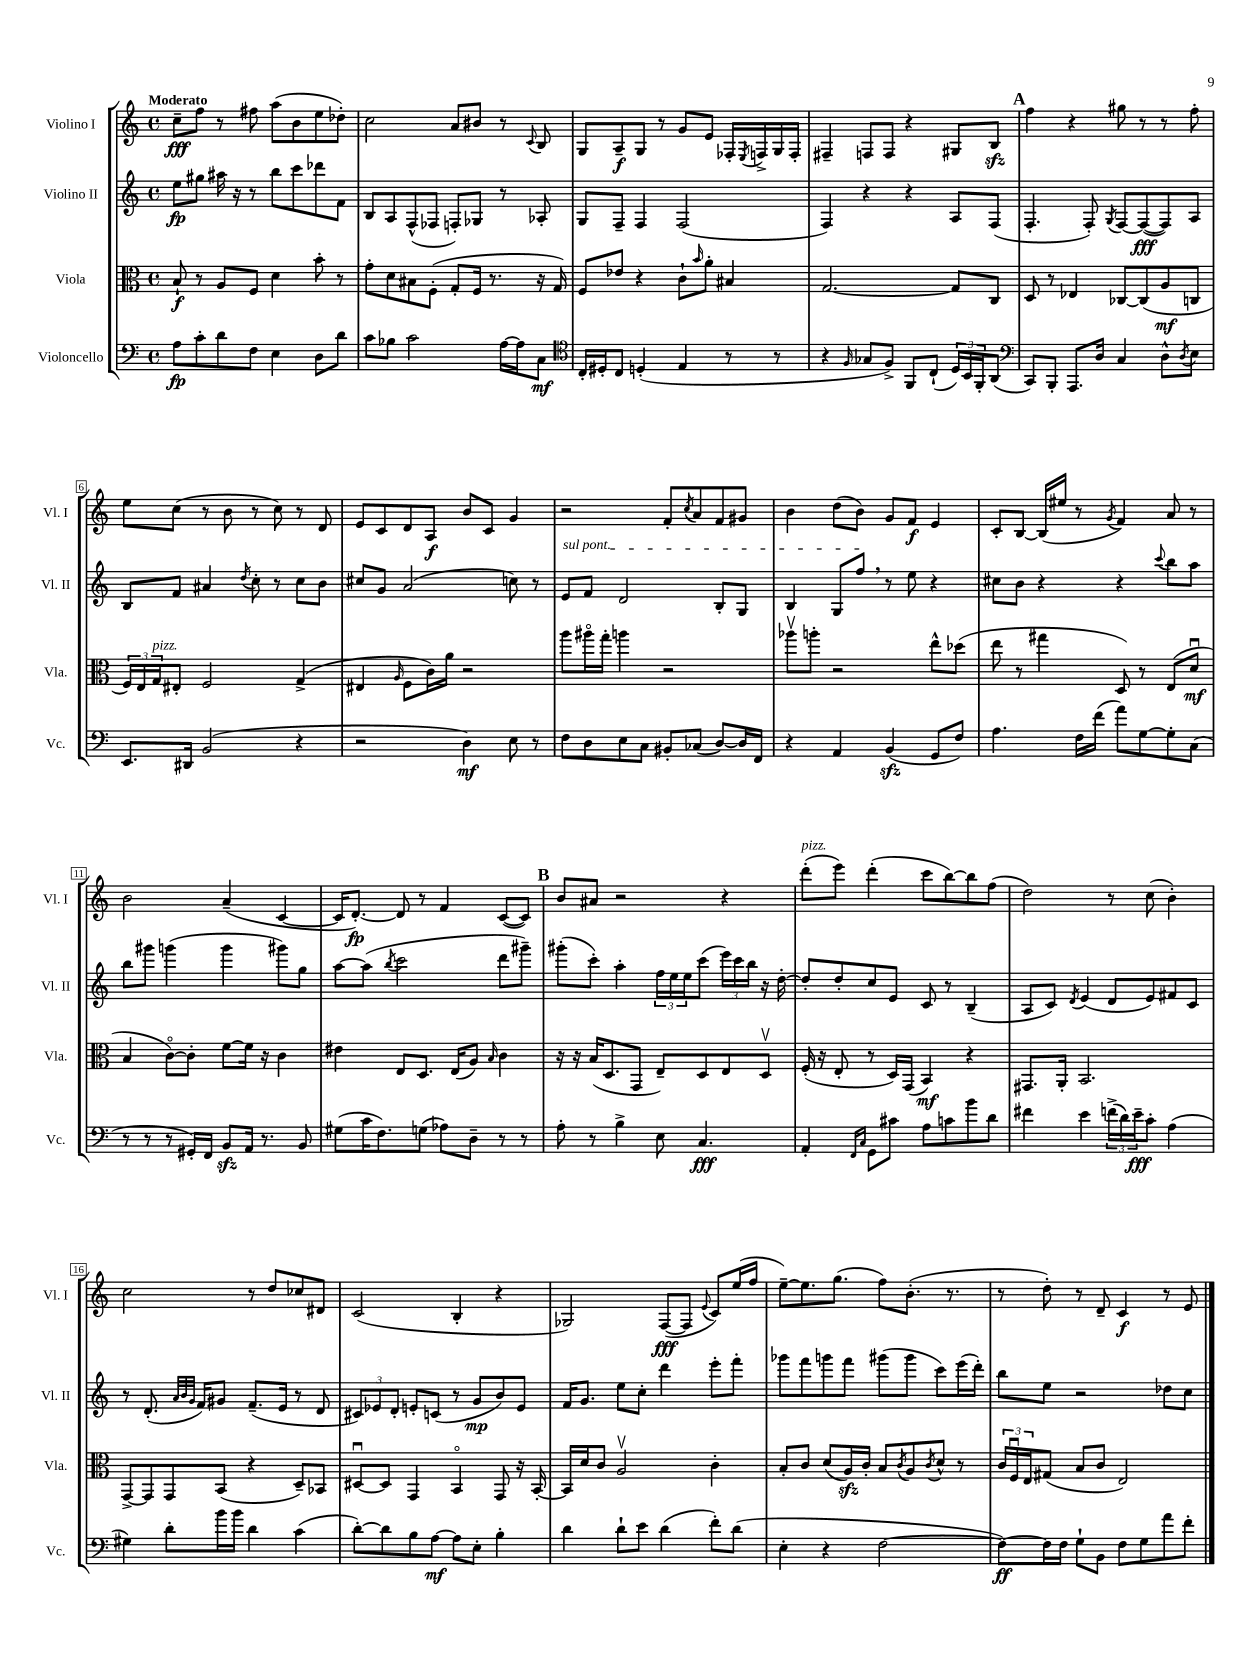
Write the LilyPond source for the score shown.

<<
\new StaffGroup <<
\new Staff = "s0" \with { instrumentName = "Violino I" shortInstrumentName = "Vl. I" } {
    \clef treble \key c \major \defaultTimeSignature \time 4/4 \tempo "Moderato"
    c''8--\fff f''8 r8 fis''8 a''8( b'8 e''8 des''8-.) |
    c''2 a'8 bis'8 r8 \appoggiatura { c'8 } b8 |
    g8 a8--\f g8 r8 g'8 e'8 fes16-. \acciaccatura { e8 } f16-> g16 f16-. |
    fis4-- f8 f8 r4 gis8 b8\sfz |
    \mark \markup { \bold "A" } f''4 r4 gis''8 r8 r8 f''8-. |
    e''8 c''8( r8 b'8 r8 c''8) r8 d'8 |
    e'8 c'8 d'8 a8\f b'8 c'8 g'4 |
    r2 f'8-. \acciaccatura { c''8 } a'8 f'8 gis'8 |
    b'4 d''8( b'8) g'8 f'8\f e'4 |
    c'8-. b8~ b16( eis''16 r8 \acciaccatura { g'8 } f'4) a'8 r8 |
    b'2 a'4--( c'4~ |
    c'16 d'8.~-.\fp) d'8 r8 f'4 c'8~( c'8) |
    \mark \markup { \bold "B" } b'8 ais'8 r2 r4 |
    d'''8-.^\markup { \italic "pizz." }( e'''8) d'''4-.( c'''8 b''8~) b''8 f''8( |
    d''2) r8 c''8( b'4-.) |
    c''2 r8 d''8 ces''8 dis'8 |
    c'2( b4-. r4 |
    ges2) f8~\fff( f8 \appoggiatura { e'8 } c'8) e''16( f''16 |
    e''8~--) e''8. g''8.( f''8) b'8.-.( r8. |
    r8 d''8-.) r8 d'8-- c'4\f r8 e'8 \bar "|." |
}
\new Staff = "s1" \with { instrumentName = "Violino II" shortInstrumentName = "Vl. II" } {
    \clef treble \key c \major \defaultTimeSignature \time 4/4
    e''8\fp gis''8 ais''16 r16 r8 b''8 c'''8 des'''8 f'8 |
    b8 a8 f8-^( fes8 f8-.) ges8 r8 aes8-. |
    g8 f8-- f4 f2( |
    f4) r4 r4 a8 f8( |
    \mark \markup { \bold "A" } f4.-. f8-.) \acciaccatura { g8 } f8~ f8~\fff( f8) a8 |
    b8 f'8 ais'4 \acciaccatura { d''8 } c''8-. r8 c''8 b'8 |
    cis''8 g'8 a'2( c''8) r8 |
    \once \override TextSpanner.bound-details.left.text = \markup { \italic "sul pont." } e'8\startTextSpan f'8 d'2 b8-. g8 |
    b4 g8 f''8\stopTextSpan \breathe r8 e''8 r4 |
    cis''8 b'8 r4 r4 \appoggiatura { c'''8 } b''8 a''8 |
    b''8 gis'''8 g'''4( g'''4 gis'''8) g''8 |
    a''8~ a''8( \acciaccatura { b''8 } c'''2 d'''8 gis'''8--) |
    \mark \markup { \bold "B" } gis'''8-.( c'''8-.) a''4-. \tuplet 3/2 { f''16 e''16 e''16 } c'''8( \tuplet 3/2 { e'''16) c'''16 b''16 } r16 d''16~-. |
    d''8-. d''8-. c''8 e'8 c'8 r8 b4--( |
    a8 c'8) \acciaccatura { d'8 } e'4( d'8 e'8) fis'8 c'8 |
    r8 d'8.-.( \grace { a'32 b'32 g'32 } f'16) gis'8 f'8.--( e'16 r8 d'8 |
    \tuplet 3/2 { cis'8) ees'8 d'8-. } e'8-. c'8( r8 g'8\mp b'8) e'8 |
    f'16 g'8. e''8 c''8-. d'''4 e'''8-. f'''8-. |
    ges'''8 f'''8 g'''8 f'''8 gis'''8( gis'''8 c'''8) e'''16( d'''16-.) |
    b''8 e''8 r2 des''8 c''8 \bar "|." |
}
\new Staff = "s2" \with { instrumentName = "Viola" shortInstrumentName = "Vla." } {
    \clef alto \key c \major \defaultTimeSignature \time 4/4
    b8-!\f r8 a8 f8 d'4 b'8-. r8 |
    g'8-. d'8 bis8 f8-.( g8-. f16 r8. r16 g16) |
    f8 ees'8 r4 c'8-! \grace { b'16 } a'8-. bis4 |
    g2.~ g8 c8 |
    \mark \markup { \bold "A" } d8 r8 ees4 ces8~ ces8( a8\mf c8 |
    \tuplet 3/2 { f16) e16 g16^\markup { \italic "pizz." } } eis8-. f2 g4->( |
    eis4 \grace { a16 } f8 c'16) a'16 r2 |
    a''8 ais''16\flageolet g''16-. a''4 r2 |
    aes''8\upbow a''8-. r2 e''8-^ des''8( |
    e''8 r8 gis''4 d8) r8 e8( d'8\downbow\mf |
    b4 c'8~\flageolet) c'8-. f'8~ f'16 r16 c'4 |
    eis'4 e8 d8. e16( a8) \grace { b16 } c'4 |
    \mark \markup { \bold "B" } r16 r16 b16( d8. g,8 e8--) d8 e8 d8\upbow |
    f16-.( r16 e8-. r8 d16) g,16( b,4\mf) r4 |
    gis,8. a,16-. b,2. |
    g,8~-> g,8 g,8 b,8( r4 d8--) bes,8 |
    dis8~\downbow dis8 g,4 b,4\flageolet g,8 r16 b,16~-. |
    b,16 d'16 c'8 a2\upbow c'4-. |
    b8-. c'8 d'8( a16\sfz) c'16-. b8 \acciaccatura { c'8 } a8 \acciaccatura { c'8 } d'8-^ r8 |
    \tuplet 3/2 { c'16 f16\downbow e16 } gis8( b8 c'8 e2) \bar "|." |
}
\new Staff = "s3" \with { instrumentName = "Violoncello" shortInstrumentName = "Vc." } {
    \clef bass \key c \major \defaultTimeSignature \time 4/4
    a8\fp c'8-. d'8 f8 e4 d8 d'8 |
    c'8 bes8 c'2 a16~ a16 c8\mf |
    \clef tenor c16-. dis16-. c8 d4-.( e4 r8 r8 |
    r4 \grace { f16 } ges8 f8->) f,8 c8-!( \tuplet 3/2 { d16) b,16 f,16-. } a,8( |
    \mark \markup { \bold "A" } \clef bass c,8) b,,8-. a,,8. d16 c4 d8-^ \acciaccatura { d8 } e8 |
    e,8. dis,16 b,2( r4 |
    r2 d4\mf) e8 r8 |
    f8 d8 e8 c8 bis,8-. ces8( d8~) d16 f,16 |
    r4 a,4 b,4\sfz( g,8 f8) |
    a4. f16 f'16( a'8) g8~ g8-. c8( |
    r8 r8 r8 gis,16-.) f,16 b,8\sfz a,16 r8. b,8 |
    gis8( c'16 f8.) g8( aes8) d8-- r8 r8 |
    \mark \markup { \bold "B" } a8-. r8 b4-> e8 c4.\fff |
    a,4-. \grace { f,16 c16 } g,8 cis'8 a8 c'8 b'8 d'8 |
    fis'4 e'4 \tuplet 3/2 { f'16->( d'16) e'16--\fff } c'8-. a4( |
    gis4) d'8-. b'16 b'16 d'4 c'4( |
    d'8~-.) d'8 b8 a8~\mf a8 e8-. b4-. |
    d'4 d'8-! e'8 d'4( f'8-.) d'8( |
    e4-. r4 f2~ |
    f8~\ff) f16 f16 g8-! b,8 f8 g8 a'8 f'8-. \bar "|." |
}
>>
>>
\layout { \context { \Score \override BarNumber.stencil = #(make-stencil-boxer 0.1 0.3 ly:text-interface::print) } }
